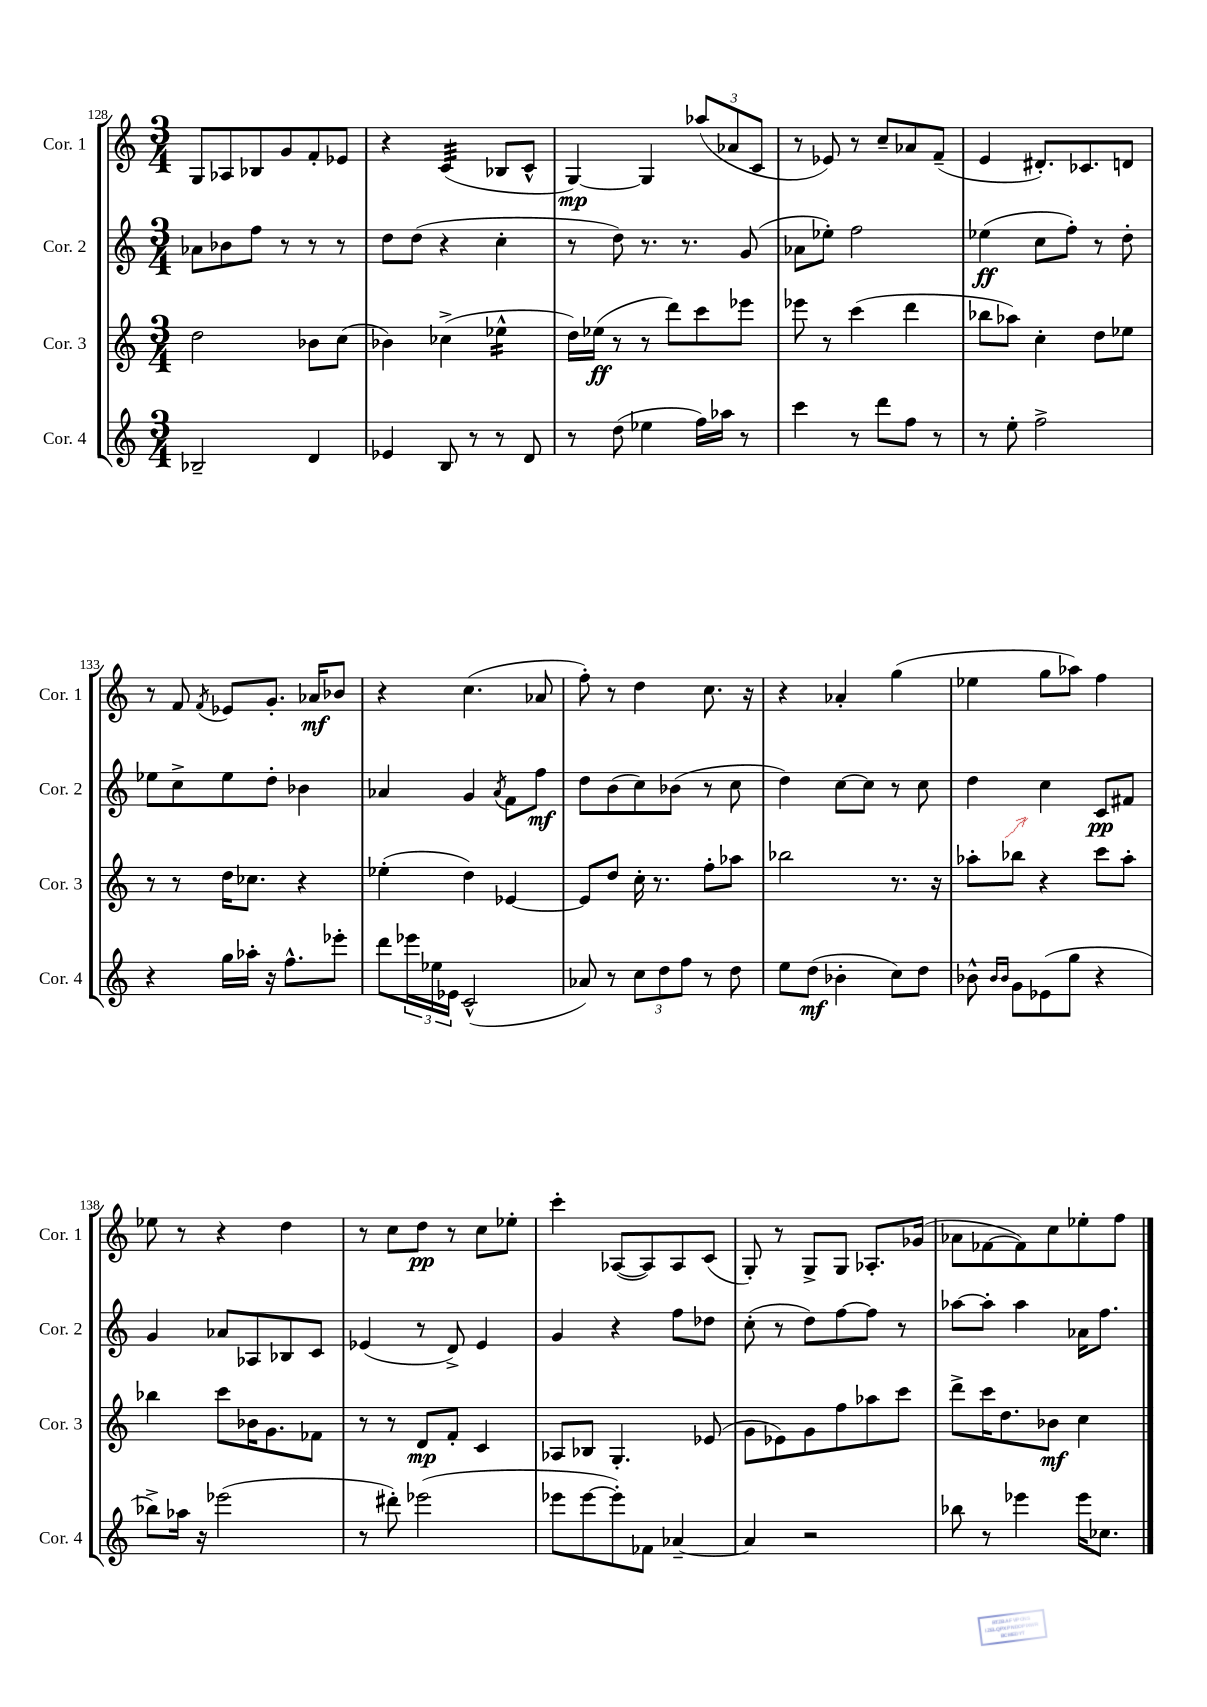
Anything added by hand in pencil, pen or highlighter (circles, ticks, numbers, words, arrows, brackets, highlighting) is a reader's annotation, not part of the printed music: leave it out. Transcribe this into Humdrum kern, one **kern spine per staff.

**kern	**kern	**kern	**kern
*staff4	*staff3	*staff2	*staff1
*clefG2	*clefG2	*clefG2	*clefG2
*k[]	*k[]	*k[]	*k[]
*M3/4	*M3/4	*M3/4	*M3/4
2B-~/	2dd\	8a-\L	8G/L
.	.	8b-\	8A-/
.	.	8ff\J	8B-/
.	.	8r	8g/
4d/	8b-\L	8r	8f'/
.	(8cc\J	8r	8e-/J
=	=	=	=
4e-/	4b-\)	8dd\L	4r
.	.	(8dd\J	.
8B/	(4cc-^\	4r	(4c/
8r	.	.	.
8r	4ee-^^\	4cc'\	8B-/L
8d/	.	.	8c^^/J
=	=	=	=
8r	16dd\LL)	8r	[4G/)
.	(16ee-\JJ	.	.
(8dd\	8r	8dd\)	.
4ee-\	8r	8.r	4G/]
.	8ddd\L)	.	.
.	.	8.r	.
16ff\LL)	8ccc\	.	(12aa-/L
16aa-\JJ	.	.	.
.	.	.	12a-/
8r	8eee-\J	(8g/	.
.	.	.	12c/J
=	=	=	=
4ccc\	8eee-\	8a-\L	8r
.	8r	8ee-'\J)	8e-/)
8r	(4ccc\	2ff\	8r
8ddd\L	.	.	8cc~/L
8ff\J	4ddd\	.	8a-/
8r	.	.	(8f~/J
=	=	=	=
8r	8bb-\L	(4ee-\	4e/
8ee'\	8aa-\J)	.	.
2ff^\	4cc'\	8cc\L	8.d#'/L)
.	.	8ff'\J)	.
.	.	.	8.c-/
.	8dd\L	8r	.
.	8ee-\J	8dd'\	8d/J
=	=	=	=
4r	8r	8ee-\L	8r
.	8r	8cc^\	8f/
.	.	.	8qf/
16gg\LL	16dd\LK	8ee-\	8e-/L
16aa-'\JJ	8.cc-\J	.	.
16r	.	8dd'\J	8.g'/J
8.ff^^\L	.	.	.
.	4r	4b-\	.
.	.	.	16a-/LK
8eee-'\J	.	.	8b-/J
=	=	=	=
8ddd\L	(4ee-'\	4a-/	4r
24eee-\L	.	.	.
24ee-\	.	.	.
24e-\JJ	.	.	.
(2c^^/	4dd\)	4g/	(4.cc\
.	.	8qa-/	.
.	[4e-/	8f\L	.
.	.	8ff\J	8a-/
=	=	=	=
8a-/)	8e-/]L	8dd\L	8ff'\)
8r	8dd/J	(8b\	8r
12cc\L	16cc'\	8cc\)	4dd\
.	8.r	.	.
12dd\	.	.	.
.	.	(8b-\J	.
12ff\J	.	.	.
8r	8ff'\L	8r	8.cc\
8dd\	8aa-\J	8cc\	.
.	.	.	16r
=	=	=	=
8ee\L	2bb-\	4dd\)	4r
(8dd\J	.	.	.
4b-'\	.	[8cc\L	4a-'/
.	.	8cc\]J	.
8cc\L)	8.r	8r	(4gg\
8dd\J	.	8cc\	.
.	16r	.	.
=	=	=	=
8b-^^\	8aa-'\L	4dd\	4ee-\
16qqb-/LL	.	.	.
16qqb-/JJ	.	.	.
8g\L	8bb-\J	.	.
(8e-\	4r	4cc\	8gg\L
8gg\J	.	.	8aa-\J)
4r	8ccc\L	8c/L	4ff\
.	8aa-'\J	8f#/J	.
=	=	=	=
8bb-^\L)	4bb-\	4g/	8ee-\
16aa-\Jk	.	.	8r
16r	.	.	.
(2eee-\	8ccc\L	8a-/L	4r
.	16b-\K	8A-/	.
.	8.g\	.	.
.	.	8B-/	4dd\
.	8f-\J	8c/J	.
=	=	=	=
8r	8r	(4e-/	8r
8ddd#'\)	8r	.	8cc\L
(2eee-\	8d/L	8r	8dd\J
.	8f'/J	8d^/)	8r
.	4c/	4e-/	8cc\L
.	.	.	8ee-'\J
=	=	=	=
8eee-\L	8A-/L	4g/	4ccc'\
[8eee-\	8B-/J	.	.
8eee-'\])	4.G'/	4r	([8A-/L
8f-\J	.	.	8A-/])
[4a-~/	.	8ff\L	8A-/
.	(8e-/	8dd-\J	(8c/J
=	=	=	=
4a-/]	8g\L	(8cc'\	8G'/)
.	8e-\)	8r	8r
2r	8g\	8dd\L)	8G^/L
.	8ff\	[8ff\	8G/J
.	8aa-\	8ff\]J	8.A-'/L
.	8ccc\J	8r	.
.	.	.	(16g-/Jk
=	=	=	=
8bb-\	8ddd^\L	[8aa-\L	8a-\L
8r	16ccc\K	8aa-'\]J	[8f-\
.	8.dd\	.	.
4eee-\	.	4aa-\	8f-\])
.	8b-\J	.	8cc\
16eee-\LK	4cc\	16a-\LK	8ee-'\
8.cc-\J	.	8.ff\J	.
.	.	.	8ff\J
==	==	==	==
*-	*-	*-	*-
